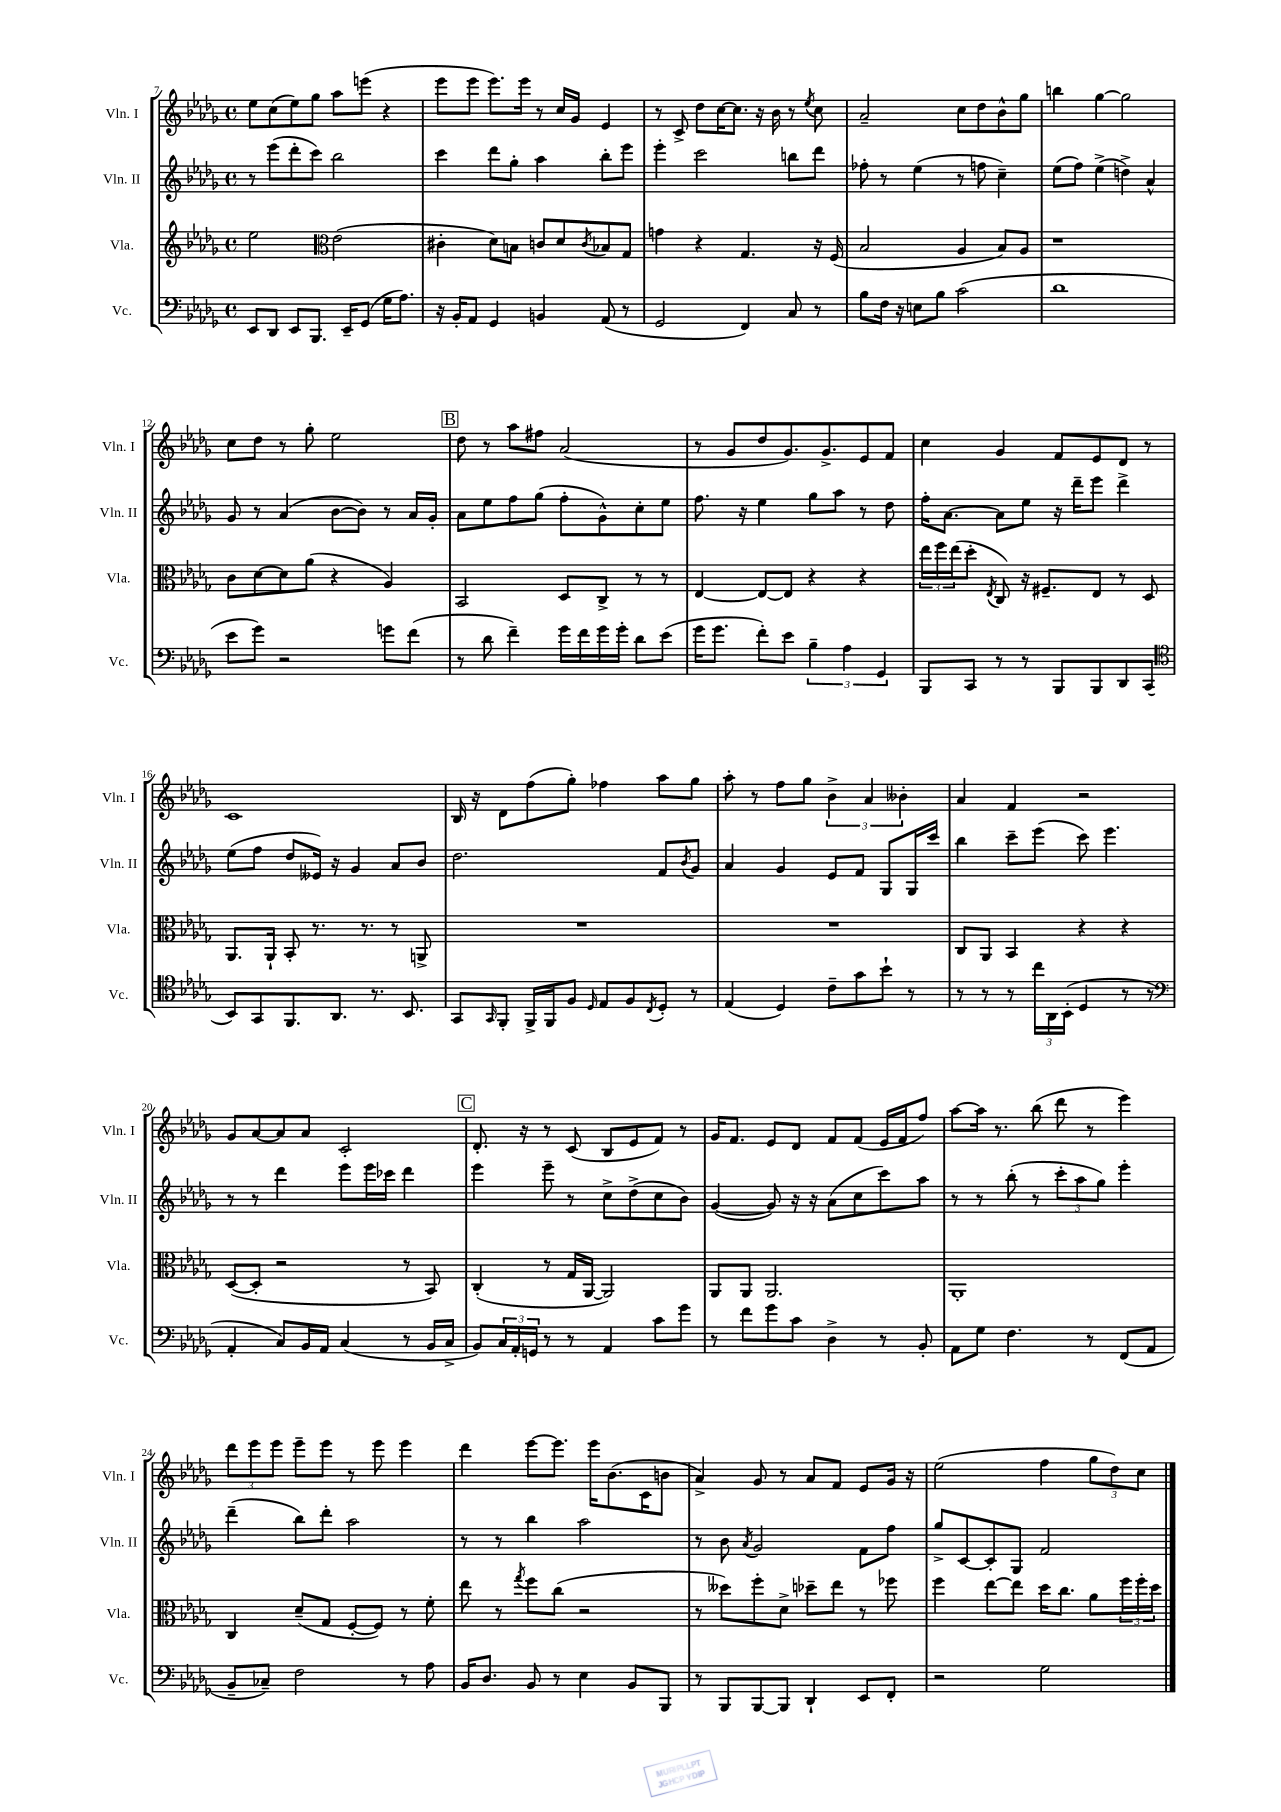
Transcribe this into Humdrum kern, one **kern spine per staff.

**kern	**kern	**kern	**kern
*staff4	*staff3	*staff2	*staff1
*clefF4	*clefG2	*clefG2	*clefG2
*k[b-e-a-d-g-]	*k[b-e-a-d-g-]	*k[b-e-a-d-g-]	*k[b-e-a-d-g-]
*M4/4	*M4/4	*M4/4	*M4/4
*met(c)	*met(c)	*met(c)	*met(c)
8EE-	2ee-	8r	8ee-
8DD-	.	(8eee-	(8cc
8EE-	.	8ddd-'	8ee-)
8.BBB-	.	8ccc)	8gg-
*	*clefC3	*	*
.	(2e-	2bb-	8aa-
16EE-~	.	.	.
(8GG-	.	.	(8eee
16G-	.	.	4r
8.A-)	.	.	.
=	=	=	=
16r	4c#'	4ccc	8eee-
16BB-'	.	.	.
8AA-	.	.	8eee-
4GG-	8d-)	8ddd-	8.eee-)
.	8B	8gg-'	.
.	.	.	16eee-
4BB	8c	4aa-	8r
.	8d-	.	16cc
.	.	.	16g-
.	8qc	.	.
(8AA-	8B-	8bb-'	4e-
8r	8G-	8eee-	.
=	=	=	=
2GG-	4g	4eee-'	8r
.	.	.	8c^
.	4r	2ccc	8dd-
.	.	.	[16cc
.	.	.	8.cc]
4FF)	4.G-	.	.
.	.	.	16r
.	.	.	16b-
8C	.	8bb	8r
.	.	.	8qee-
8r	16r	8ddd-	8cc
.	(16F	.	.
=	=	=	=
8B-	2B-	8ff-'	2a-~
16F	.	8r	.
16r	.	.	.
8E	.	(4ee-	.
8B-	.	.	.
(2c	4A-	8r	8cc
.	.	8ff	8dd-
.	8B-)	4cc~)	8b-^^
.	8A-	.	8gg-
=	=	=	=
1d-	1r	(8ee-	4bb
.	.	8ff)	.
.	.	(4ee-^	[4gg-
.	.	4dd^)	2gg-]
.	.	4a-^^	.
=	=	=	=
8e-	8c	8g-	8cc
8g-)	[8d-	8r	8dd-
2r	8d-]	(4a-	8r
.	(8a-	.	8gg-'
.	4r	[8b-	2ee-
.	.	8b-])	.
8g	4A-)	8r	.
(8f	.	16a-	.
.	.	16g-'	.
=	=	=	=
8r	2BB-	8a-	8dd-
8d-	.	8ee-	8r
4f~)	.	8ff	8aa-
.	.	(8gg-	8ff#
16g-	8D-	8ff'	(2a-
16f	.	.	.
16g-	8C^	8g-^^)	.
16g-'	.	.	.
8d-	8r	8cc'	.
(8e-	8r	8ee-	.
=	=	=	=
16g-	[4E-	8.ff	8r
8.g-	.	.	.
.	.	.	8g-
.	.	16r	.
8f')	8E-_	4ee-	8dd-
8e-	8E-]	.	8.g-)
6B-~	4r	8gg-	.
.	.	.	8.g-^
.	.	8aa-	.
6A-	.	.	.
.	4r	8r	8e-
6GG-	.	.	.
.	.	8dd-	8f
=	=	=	=
8BBB-	24ee-	16ff'	4cc
.	24ff	.	.
.	.	[8.a-	.
.	(24ee-	.	.
8CC	8dd-'	.	.
.	8qE-	.	.
8r	8C)	8a-]	4g-
8r	16r	8ee-	.
.	8.F#~	.	.
8BBB-	.	16r	8f
.	.	16ddd-~	.
8BBB-	8E-	8eee-	8e-
8DD-	8r	4ddd-^	8d-
(8CC	8D-	.	8r
=	=	=	=
*clefC4	*	*	*
8BB-)	8.AA-	(8ee-	1c
8GG-	.	8ff	.
.	16AA-`	.	.
8.FF	8BB-'	8dd-	.
.	8.r	16e--)	.
8.AA-	.	16r	.
.	.	4g-	.
.	8.r	.	.
8.r	.	.	.
.	8r	8a-	.
8.BB-	.	.	.
.	8AA^	8b-	.
=	=	=	=
8GG-	1r	2.dd-	16B-
.	.	.	16r
16qqGG-	.	.	.
8FF'	.	.	8d-
16FF^	.	.	(8ff
16FF	.	.	.
8F	.	.	8gg-')
16qqD-	.	.	.
8E-	.	.	4ff-
8F	.	.	.
8qC	.	.	.
8D-'	.	8f	8aa-
.	.	8qb-	.
8r	.	8g-	8gg-
=	=	=	=
(4E-	1r	4a-	8aa-'
.	.	.	8r
4D-)	.	4g-	8ff
.	.	.	8gg-
8c~	.	8e-	6b-^
8g-	.	8f	.
.	.	.	6a-
8b-`	.	8G-	.
.	.	.	6b--'
8r	.	16G-	.
.	.	16ccc	.
=	=	=	=
8r	8C	4bb-	4a-
8r	8AA-	.	.
8r	4BB-	8ccc~	4f
24cc	.	(8eee-	.
24AA-	.	.	.
(24BB-'	.	.	.
4D-	4r	8ccc)	2r
.	.	4.eee-	.
8r	4r	.	.
8r	.	.	.
=	=	=	=
*clefF4	*	*	*
4AA-'	([8D-	8r	8g-
.	8D-']	8r	[8a-
8C)	2r	4ddd-	8a-]
16BB-	.	.	8a-
16AA-	.	.	.
(4C	.	8eee-	2c'
.	.	16eee-	.
.	.	16ccc-	.
8r	8r	4ddd-	.
16BB-	8BB-)	.	.
16C^	.	.	.
=	=	=	=
8BB-)	(4C'	4eee-	8.d-'
24C	.	.	.
24AA-'	.	.	.
.	.	.	16r
24GG	.	.	.
8r	8r	8eee-~	8r
8r	16G-	8r	(8c
.	[16AA-	.	.
4AA-	2AA-])	8cc^	8B-
.	.	(8dd-^	8e-
8c	.	8cc	8f)
8g-	.	8b-)	8r
=	=	=	=
8r	8AA-	([4g-	16g-
.	.	.	8.f
8f	8AA-	.	.
8g-	2.AA-	8g-])	8e-
8c	.	16r	8d-
.	.	16r	.
4D-^	.	(8a-	8f
.	.	8cc	(8f
8r	.	8ccc)	16e-
.	.	.	16f
8BB-'	.	8aa-	8ff)
=	=	=	=
8AA-	1AA-'	8r	[8aa-
8G-	.	8r	16aa-]
.	.	.	8.r
4.F	.	(8bb-'	.
.	.	8r	(8bb-
.	.	12ccc'	8ddd-
.	.	12aa-	.
8r	.	.	8r
.	.	12gg-)	.
(8FF	.	4eee-'	4eee-)
8AA-	.	.	.
=	=	=	=
8BB-~	4C	(4ddd-~	12ddd-
.	.	.	12eee-
8C-~)	.	.	.
.	.	.	12eee-
2F	(8d-~	8bb-)	8eee-~
.	8G-	8ddd-'	8eee-
.	[8F'	2aa-	8r
.	8F])	.	8eee-
8r	8r	.	4eee-
8A-	8f'	.	.
=	=	=	=
16BB-	8ee-	8r	4ddd-
8.D-	.	.	.
.	8r	8r	.
.	8qgg-	.	.
8BB-	8ff	4bb-	[8eee-
8r	(8cc	.	8.eee-]
4E-	2r	2aa-	.
.	.	.	16eee-
.	.	.	(8.b-
8BB-	.	.	.
.	.	.	16c
8BBB-	.	.	8b
=	=	=	=
8r	8r	8r	4a-^)
8BBB-	8dd--)	8b-	.
.	.	8qa-	.
[8BBB-	8ff'	2g-	8g-
8BBB-]	8d-^	.	8r
4DD-`	8dd-~	.	8a-
.	8ee-	.	8f
8EE-	8r	8f	8e-
8FF'	8ff-	8ff	16g-
.	.	.	16r
=	=	=	=
2r	4ff	8gg-^	(2ee-
.	.	[8c	.
.	[8ee-	8c']	.
.	8ee-]	8G-	.
2G-	16dd-	2f	4ff
.	8.cc	.	.
.	8a-	.	12gg-
.	.	.	12dd-)
.	24ff	.	.
.	24ff'	.	12cc
.	24dd-	.	.
==	==	==	==
*-	*-	*-	*-
